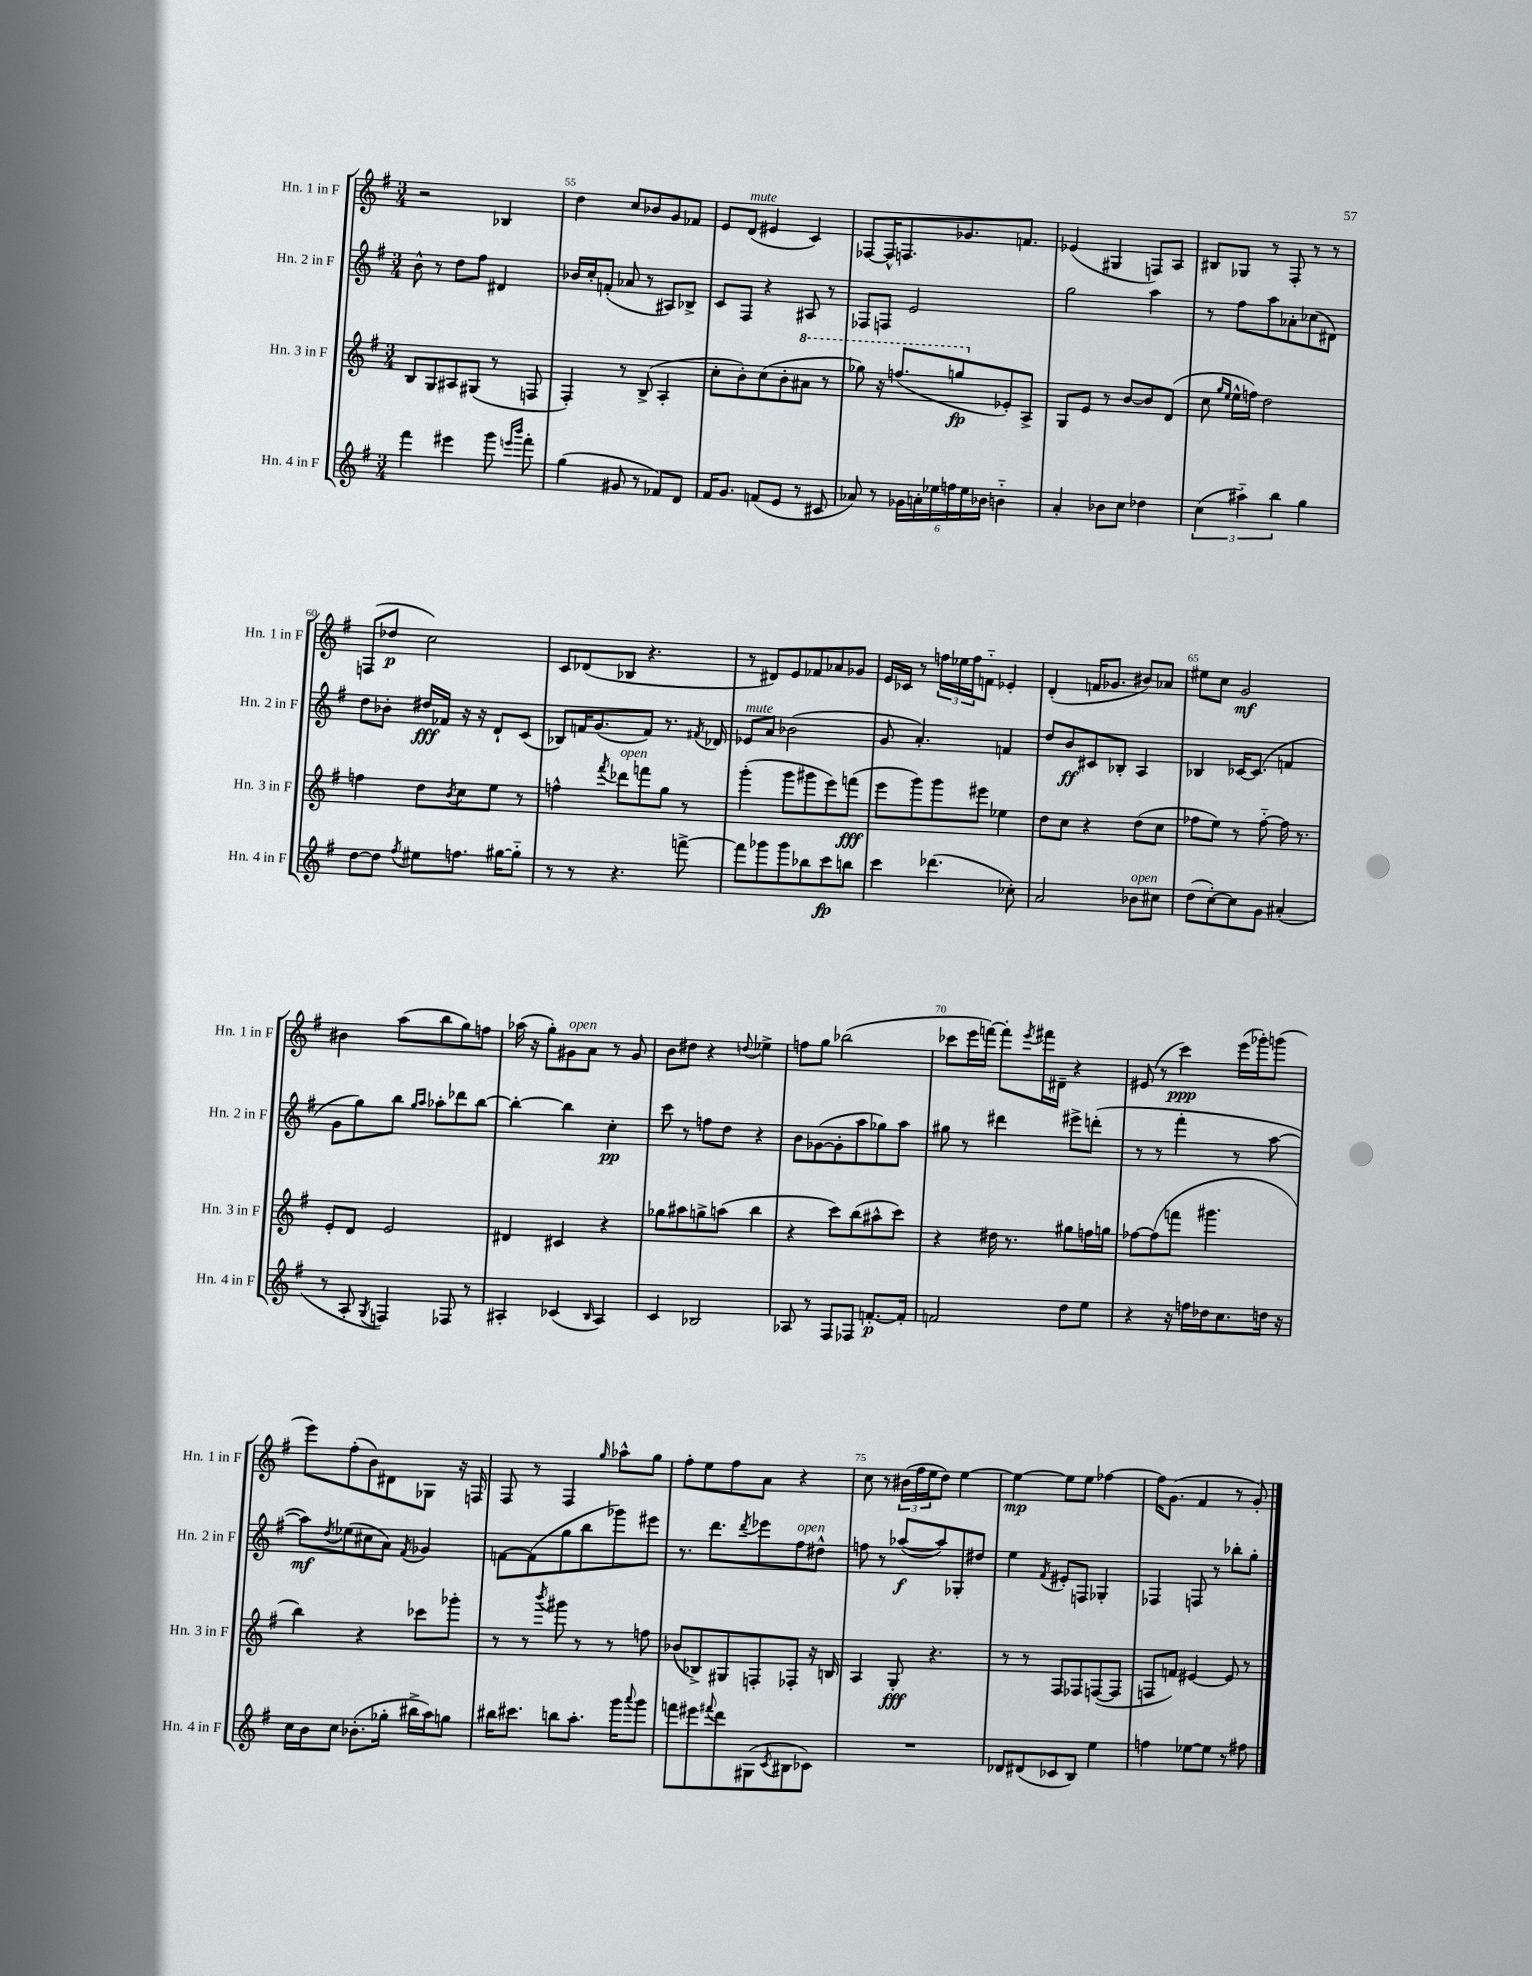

**kern	**kern	**kern	**kern
*staff4	*staff3	*staff2	*staff1
*clefG2	*clefG2	*clefG2	*clefG2
*k[f#]	*k[f#]	*k[f#]	*k[f#]
*M3/4	*M3/4	*M3/4	*M3/4
4fff#	8B	8b^^	2r
.	8G	8r	.
4eee#	8A#	8dd	.
.	(8G#	8ff#	.
8ggg	8r	4d#	4B-
16qqeee	.	.	.
16qqbbb	.	.	.
8fff#'	8F	.	.
=	=	=	=
(4gg	4F#')	16b-	4dd
.	.	16cc'	.
.	.	(8f'	.
8g#	8r	8a-	8cc
8r	(8B^	8r	8b-
8f-)	4A'	8A#)	8g
8d	.	8B-^	8f-
=	=	=	=
16f#	8cc'	8c	8e
8.g	.	.	.
.	8b')	8F#	(8d
(8f	(8cc	4r	4e#
8e	8b'	.	.
8r	8aa#	8A#	4c)
8c#	8r	8r	.
=	=	=	=
8a-)	8ggg-)	8F-	[8F-
8r	16r	8F	16F-^^]
.	(8.fff	.	8.F
24g-	.	2e	.
24a'	.	.	.
24ee-	.	.	.
24ff	8ggg	.	8.g-
24ee-	.	.	.
24b-	.	.	.
4b'~	8e-')	.	.
.	.	.	8.f
.	8A^	.	.
=	=	=	=
4a'	8G	2gg	(4e-
.	8e	.	.
8b-	8r	.	4G#
8cc	[8b	.	.
4dd-	8b]	4aa	8F)
.	(8d	.	8A
=	=	=	=
(6cc	8cc	8r	8B#
.	16qqgg	.	.
.	16qqee	.	.
.	16ee^^	8ff#	8G-
6aa#'~)	.	.	.
.	16ff)	.	.
.	2dd	8aa	8r
6bb	.	.	.
.	.	8a-'	8F#'
4gg	.	(8cc-	8r
.	.	8d#)	8r
=	=	=	=
[8dd	4ff	8dd	(8F
8dd]	.	8b-'	8dd-
8qff#	.	.	.
8ee#	8dd	16dd#	2cc)
.	.	16f-	.
.	8qb	.	.
8.ff	8cc	16r	.
.	.	16r	.
.	8ee	8d`	.
[16gg#	.	.	.
8gg#'~]	8r	(8c	.
=	=	=	=
8r	4ff^^	8B-)	8c
8r	.	16f	(8d-
.	.	(8.g	.
.	8qfff#	.	.
4.r	8ddd-	.	8B-
.	8fff	8f)	4.r
.	8gg	8.r	.
[8fff^	8r	.	.
.	.	8qf#	.
.	.	16d-	.
=	=	=	=
8fff]	(4ggg'	8e-	8r
8ggg-	.	8a	8d#)
8ggg-	8ggg	(2b-	8e
8bb-	8ggg#	.	8f-
8ccc	8eee)	.	8a-
8bb	(8fff	.	8g-
=	=	=	=
4ccc	8eee	8g	16e
.	.	.	16c-
.	8ggg)	4.a')	8r
(4.ddd-	8ggg	.	24ff
.	.	.	24ee-
.	.	.	24ff
.	8eee#	.	8f'~
.	4ee-	4f	4e-'
8cc-')	.	.	.
=	=	=	=
2a	8dd	8dd	(4d'
.	8cc	8b	.
.	4r	8c#	16f
.	.	.	8.g-
.	.	8B-'	.
8b-	(8dd	4A	8b#)
8cc#	8cc	.	8a-
=	=	=	=
(8dd	8ff-	4B-	8ee#
[8cc')	8ee)	.	8cc
8cc]	8r	[16c-	2g
.	.	(8.c-]	.
8g	[8ff-'~	.	.
(4a#'	16ff-]	4f	.
.	8.r	.	.
=	=	=	=
8r	8e'	8g	4b#
8A'	8d	8gg)	.
8qG	.	.	.
4F)	2e	8bb	(8aa
.	.	16qqgg	.
.	.	16qqaa	.
.	.	8aa-'	8bb
8F-	.	8ddd-	8gg)
8r	.	[8bb	8ff
=	=	=	=
4A#'	4d#	4bb'_	(16aa-
.	.	.	16r
.	.	.	8gg')
(4c-	4c#	4bb]	8g#
.	.	.	8a
16qqB	.	.	.
4A#)	4r	4cc'	8r
.	.	.	8g#
=	=	=	=
4c	8gg-	8ccc	8b
.	8aa#	8r	8dd#
2B-	8gg^	8ff	4r
.	(8aa	8dd	.
.	.	.	8qqdd
.	4bb	4r	4ee-^
=	=	=	=
8A-	4r	8b	8ff
8r	.	([8g-	8gg
8F#	8ccc)	8g-']	(2bb-
8F-	(8bb	8aa	.
[8.f'	8aa#^^	8gg-)	.
.	8ccc)	8aa	.
16f']	.	.	.
=	=	=	=
2f	4r	8gg#	8ccc-
.	.	8r	16eee
.	.	.	[16fff)
.	16dd#	4ddd#	8fff']
.	8.r	.	.
.	.	.	8qeee
.	.	.	16fff#
.	.	.	16d#~
8dd	8gg#	8eee#^	4r
8ee	16ff	(8ddd'	.
.	16gg	.	.
=	=	=	=
4r	[8ff-	8r	(8e#
.	(8ff-]	8r	8r
16r	8fff	4fff#'	4ccc)
16ff	.	.	.
16dd-	4.ggg#	.	.
8.cc	.	.	.
.	.	8r	(16eee
.	.	.	16ggg-')
16dd	.	[8aa	(8ggg
16r	.	.	.
=	=	=	=
16cc	4bb)	8aa])	8eee)
16b	.	.	.
.	.	8qdd	.
8cc	.	(8ee-	(8ff#'
(8.b-'	4r	8cc#	8b)
.	.	8a)	8d#
16gg-'	.	.	.
.	.	8qf#	.
16bb#^	8ccc-	4g-	8G-
16aa)	.	.	.
8gg	8ggg-'	.	16r
.	.	.	16F
=	=	=	=
16bb#	8r	[8f	8F#
8.ccc#	.	.	.
.	8r	(8f]	8r
.	8qbbb	.	.
8bb	8ggg#	8gg	4F#
8.aa'	8r	8bb	.
.	.	.	16qqgg
.	8r	8ggg-)	8aa-^^
16ggg	.	.	.
8qqaaa	.	.	.
8ggg	8ff	8eee#	8gg
=	=	=	=
8fff	(8b-	8.r	8ff#'
8eee#	8B-^)	.	8ee
.	.	8.ddd	.
8qqfff#	.	.	.
8ddd	8G#	.	8ff#
.	.	8qddd	.
(8G#	8F'	8eee-	8a
8qc	.	.	.
8B#	8F-'	8ff#	4r
8c-)	16r	8dd#^^	.
.	16B	.	.
=	=	=	=
2.r	4A	8ff	8cc
.	.	8r	8r
.	8G'	([8aa-	(24b#
.	.	.	24ff#
.	.	.	24ee
.	4.r	8aa-])	8dd)
.	.	8G-'	[4ee
.	.	8dd#	.
=	=	=	=
8d-	8r	4ee	4ee_
(8d#	8r	.	.
.	.	8qf#	.
8c-	8F#	8e#'	8ee]
8B)	8F-	8F	8ee
4ee	([8F	4G-'	[4ff-
.	8F]	.	.
=	=	=	=
4ff	8F	4F-	16ff-]
.	.	.	(8.g
.	8f)	.	.
[8ee-	[4e#	8F	4f#
8ee-]	.	8r	.
8r	8e#]	8bb-'	8r
8ff#	8r	8gg'	8g')
==	==	==	==
*-	*-	*-	*-
